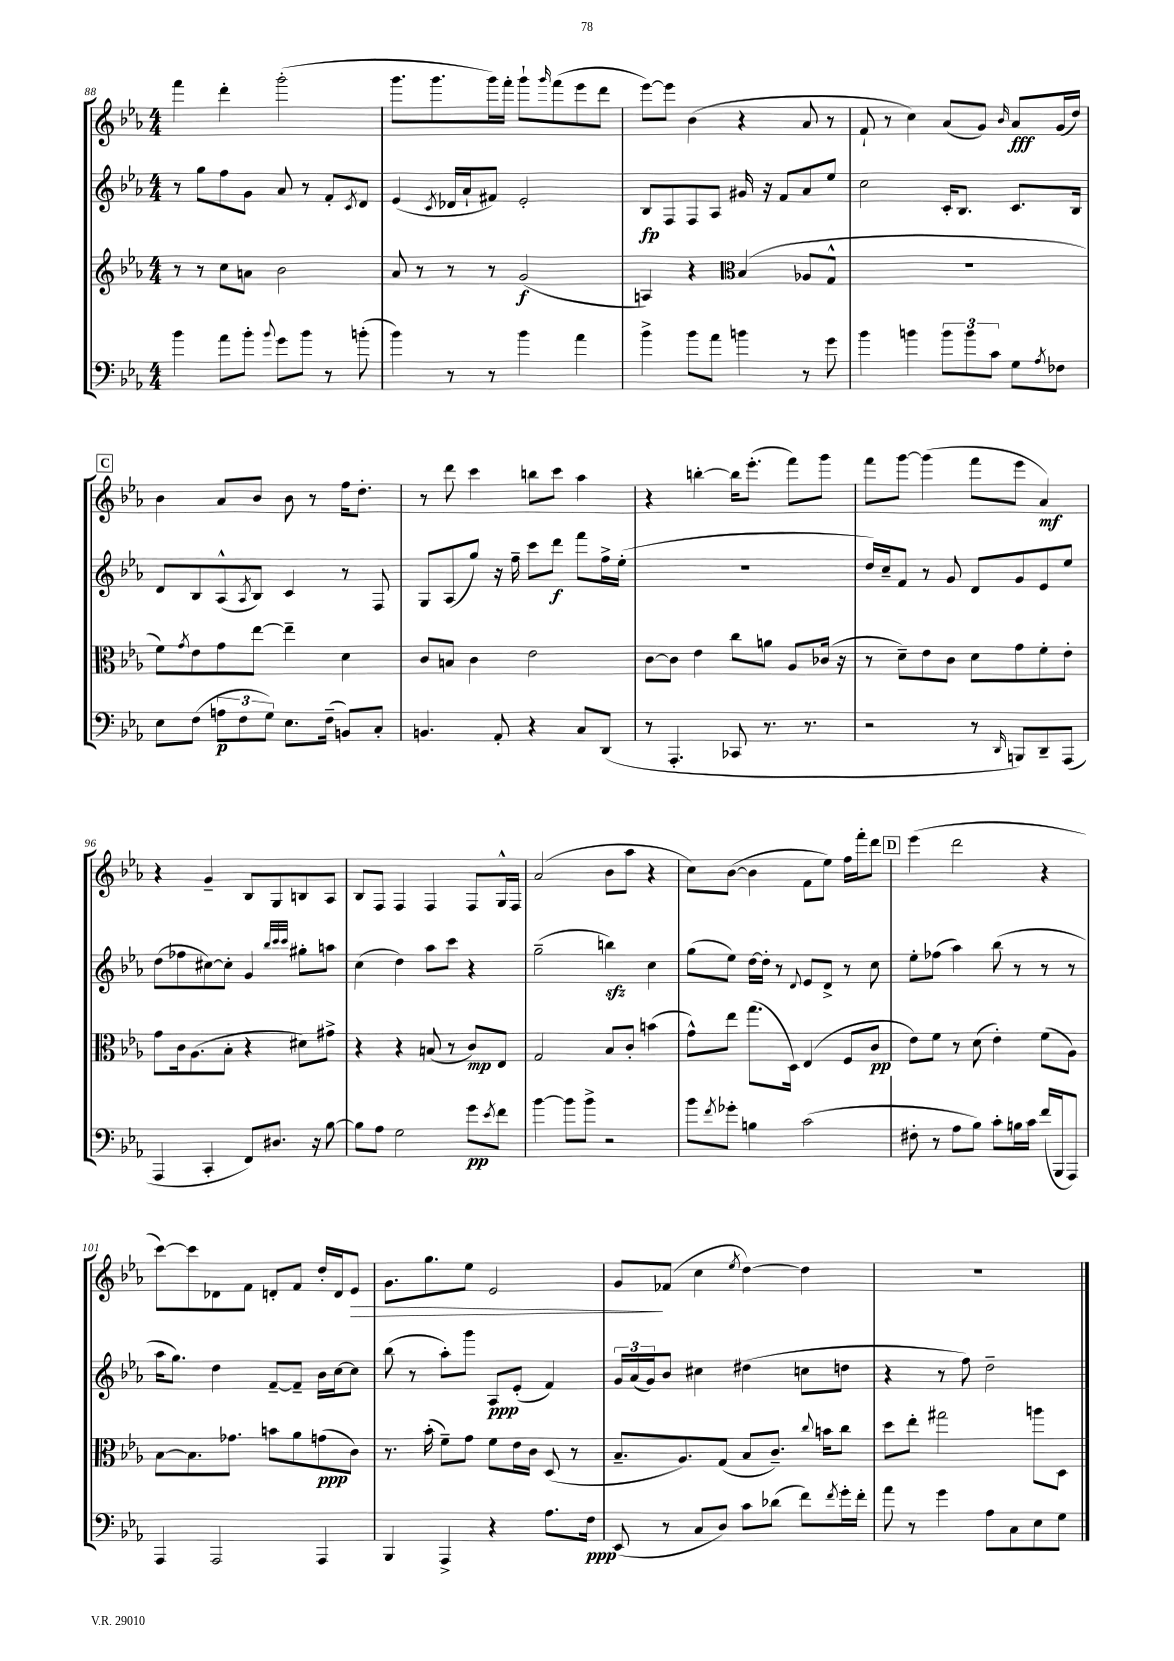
<<
\new StaffGroup <<
\new Staff = "s0" {
    \clef treble \key ees \major \numericTimeSignature \time 4/4
    f'''4 d'''4-. g'''2-.( |
    g'''8. g'''8. g'''16) f'''16-. g'''8-! \grace { g'''16 } f'''8( ees'''8 d'''8 |
    ees'''8~) ees'''8 bes'4( r4 aes'8 r8 |
    f'8-! r8 c''4) aes'8( g'8) \grace { bes'16 } aes'8\fff g'16( d''16) |
    \mark \markup { \box "C" } bes'4 aes'8 bes'8 bes'8 r8 f''16 d''8.-. |
    r8 d'''8 c'''4 b''8 c'''8 aes''4 |
    r4 b''4~-. b''16 ees'''8.-.( f'''8) g'''8 |
    f'''8 g'''8~ g'''4( f'''8 ees'''8 aes'4\mf) |
    r4 g'4-- bes8 g8 b8 aes8 |
    bes8 f8 f4 f4 f8 g16-^ f16 |
    aes'2( bes'8 aes''8 r4 |
    c''8) bes'8~( bes'4 f'8 ees''8) f''16 f'''16-. d'''8 |
    \mark \markup { \box "D" } ees'''4( d'''2 r4 |
    c'''8~) c'''8 des'8 f'8 d'8-. f'8 d''16-. d'16 ees'8\> |
    g'8. g''8. ees''8 ees'2 |
    g'8\! fes'8( c''4 \acciaccatura { ees''8 } d''4~) d''4 |
    R1 \bar "|." |
}
\new Staff = "s1" {
    \clef treble \key ees \major \numericTimeSignature \time 4/4
    r8 g''8 f''8 g'8 aes'8 r8 f'8-. \acciaccatura { c'8 } d'8 |
    ees'4( \acciaccatura { c'8 } des'16 aes'16-! fis'8) ees'2-. |
    bes8\fp f8 f8 aes8 gis'16 r16 f'8 aes'8 ees''8 |
    c''2 c'16-. bes8. c'8. bes16 |
    \mark \markup { \box "C" } d'8 bes8 aes8-^( \acciaccatura { aes8 } bes8) c'4 r8 f8 |
    g8 aes8( g''8) r16 f''16-- c'''8 d'''8\f f'''8 f''16-> ees''16-.( |
    R1 |
    d''16) c''16-- f'8 r8 g'8 d'8 g'8 ees'8 ees''8 |
    d''8( fes''8 cis''8~) cis''8-. g'4 \grace { bes''32 c'''32 c'''32 } gis''8-. a''8 |
    c''4( d''4) aes''8 c'''8 r4 |
    g''2--( b''4\sfz) c''4 |
    g''8( ees''8) d''16~ d''16-. r8 \appoggiatura { d'8 } ees'8 d'8-> r8 c''8 |
    \mark \markup { \box "D" } ees''8-. fes''8( aes''4) bes''8( r8 r8 r8 |
    aes''16 g''8.) d''4 f'8~-- f'8-- bes'16 c''16~ c''8 |
    bes''8( r8 aes''8-.) g'''8 aes8\ppp ees'8-.( f'4) |
    \tuplet 3/2 { g'16 aes'16( g'16) } bes'8 cis''4 dis''4( c''8 d''8 |
    r4 r8 f''8) d''2-- \bar "|." |
}
\new Staff = "s2" {
    \clef treble \key ees \major \numericTimeSignature \time 4/4
    r8 r8 c''8 a'8 bes'2 |
    aes'8 r8 r8 r8 g'2\f( |
    a4) r4 \clef alto bes4( aes8 g8-^ |
    R1 |
    \mark \markup { \box "C" } f'8) \acciaccatura { g'8 } ees'8 g'8 ees''8~ ees''4-- d'4 |
    c'8 b8 c'4 ees'2 |
    c'8~ c'8 ees'4 c''8 a'8 aes8 ces'16( r16 |
    r8 d'8--) ees'8 c'8 d'8 g'8 f'8-. ees'8-. |
    g'8 c'16 aes8.( bes8-. r4 dis'8) gis'8-> |
    r4 r4 b8( r8 c'8\mp) ees8 |
    g2 bes8 c'8-. b'4( |
    g'8-^) ees''8 g''8.( d16) ees4( f8 c'8\pp |
    \mark \markup { \box "D" } ees'8) f'8 r8 d'8( ees'4-.) f'8( aes8) |
    bes8~ bes8. ges'8. b'8 aes'8 g'8\ppp( c'8) |
    r8. bes'16-.( f'8--) g'8 f'8 ees'16 c'16 d8( r8 |
    bes8.-- aes8.) g8( bes8 c'8.--) \appoggiatura { c''8 } b'16 c''8 |
    d''8 ees''8-. gis''2 a''8 d8 \bar "|." |
}
\new Staff = "s3" {
    \clef bass \key ees \major \numericTimeSignature \time 4/4
    bes'4 aes'8 bes'8-. \appoggiatura { bes'8 } g'8 bes'8 r8 b'8-.( |
    bes'4) r8 r8 bes'4 aes'4 |
    bes'4-> bes'8 aes'8 b'4 r8 g'8 |
    bes'4 b'4 \tuplet 3/2 { b'8 b'8 c'8 } g8 \acciaccatura { aes8 } fes8 |
    \mark \markup { \box "C" } ees8 f8( \tuplet 3/2 { a8\p f8 g8) } ees8. f16--( b,8) c8-. |
    b,4. aes,8-. r4 c8 d,8( |
    r8 aes,,4.-. ces,8 r8. r8. |
    r2 r8 \grace { d,16 } b,,8) d,8-- aes,,8( |
    aes,,4 c,4-. f,8) dis8. r16 bes8~ |
    bes8 aes8 g2 g'8\pp \acciaccatura { ees'8 } f'8 |
    bes'4~ bes'8 bes'8-> r2 |
    bes'8 \acciaccatura { f'8 } ges'8-. b4 c'2( |
    \mark \markup { \box "D" } fis8-. r8 aes8 bes8) c'8-. b16 c'16 f'16( bes,,16 aes,,8) |
    aes,,4 aes,,2 aes,,4 |
    bes,,4 aes,,4-> r4 aes8. f16\ppp |
    ees,8( r8 c8 d8) c'8 des'8( f'8) \acciaccatura { f'8 } g'16-. f'16-. |
    aes'8 r8 g'4 aes8 c8 ees8 g8 \bar "|." |
}
>>
>>
\layout { \context { \Score currentBarNumber = #88 } }
